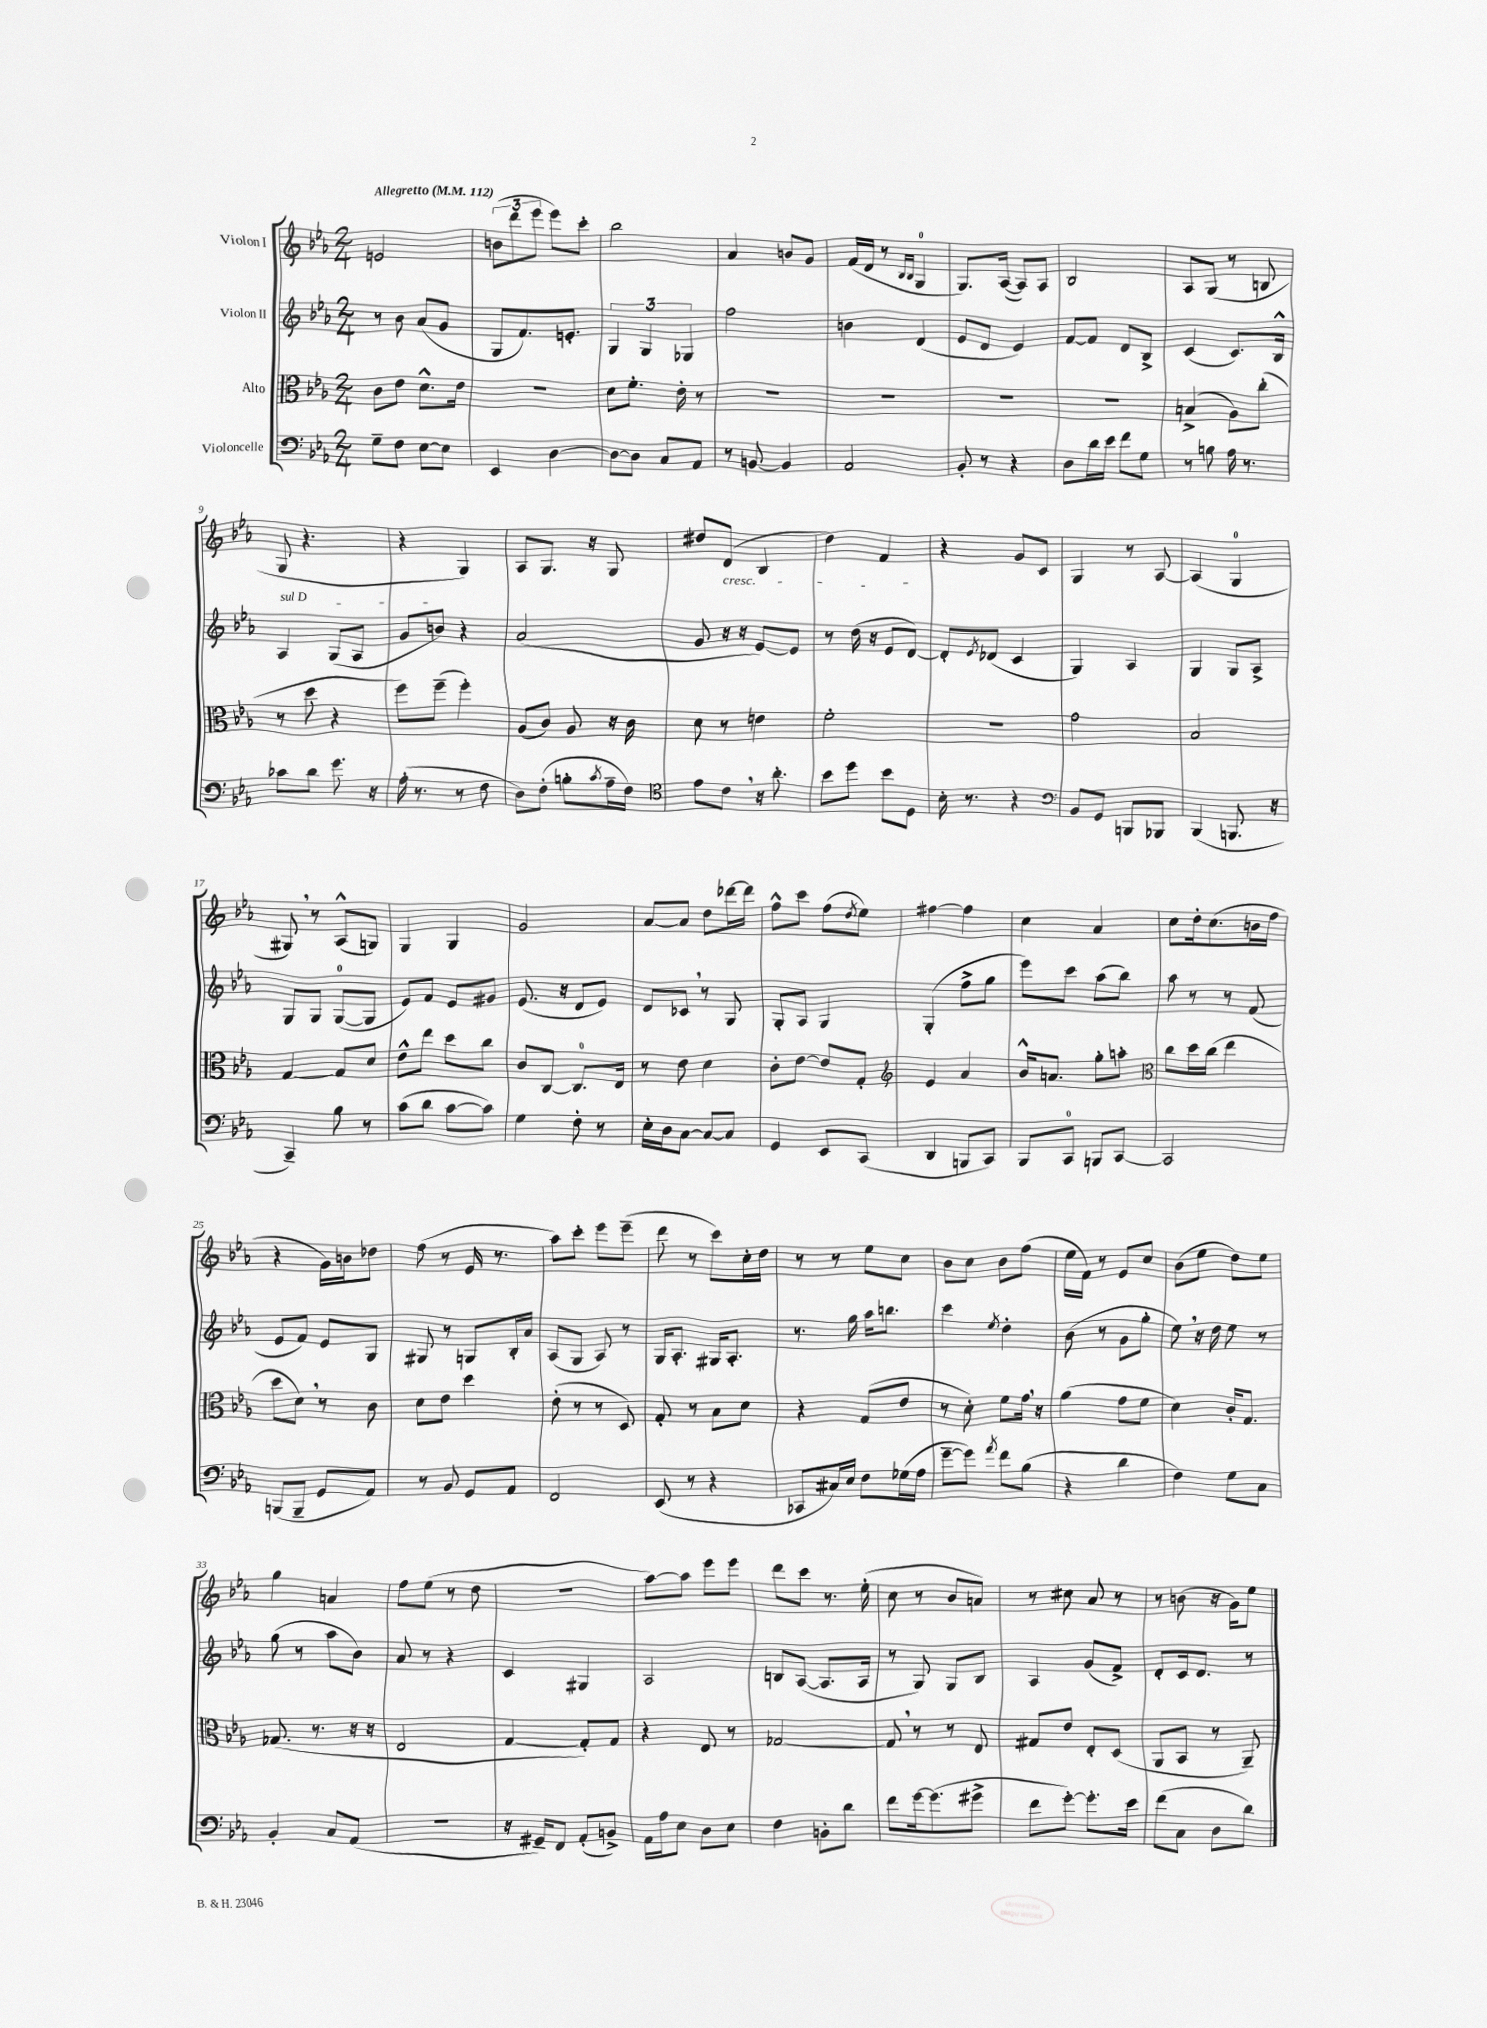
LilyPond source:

<<
\new StaffGroup <<
\new Staff = "s0" \with { instrumentName = "Violon I" } {
    \clef treble \key ees \major \numericTimeSignature \time 2/4 \tempo "Allegretto" 4 = 112
    e'2 |
    \tuplet 3/2 { b'8( d'''8 ees'''8 } ees'''8) c'''8-. |
    bes''2 |
    aes'4 b'8 g'8 |
    f'16( d'16 r8 \grace { bes16 bes16 } g4-0 |
    g8.) aes16~( aes8) aes8 |
    bes2 |
    aes8 g8( r8 b8 |
    g8 r4. |
    r4 g4) |
    aes8 g8. r16 g8 |
    dis''8 d'8\cresc( bes4 |
    d''4) f'4\! |
    r4 g'8 c'8 |
    g4 r8 aes8~ |
    aes4( g4-0 |
    gis8) \breathe r8 aes8-^( g8) |
    g4 g4 |
    g'2 |
    aes'8~ aes'8 d''8 des'''16~ des'''16 |
    f''8-^ c'''8 f''8( \acciaccatura { d''8 } ees''8) |
    fis''4~ fis''4 |
    c''4 aes'4 |
    c''8 d''16-. c''8.( b'16 f''16 |
    r4 g'16) b'16 des''8 |
    f''8( r8 ees'16 r8. |
    aes''8) c'''8-. ees'''8 ees'''8--( |
    d'''8 r8 c'''8) c''16-. d''16 |
    r8 r8 ees''8 c''8 |
    bes'8 c''8 bes'8 f''8( |
    ees''16 f'16) r8 ees'8 c''8 |
    bes'8( ees''8 d''8) ees''8 |
    g''4 a'4 |
    f''8 ees''8( r8 d''8 |
    R2 |
    aes''8~) aes''8 ees'''8 ees'''8 |
    d'''8 c'''8 r8. ees''16-.( |
    c''8 r8 bes'8 a'8) |
    r8 cis''8 aes'8 r8 |
    r8 b'8( r16 g'16) ees''8 \bar "|." |
}
\new Staff = "s1" \with { instrumentName = "Violon II" } {
    \clef treble \key ees \major \numericTimeSignature \time 2/4
    r8 bes'8 aes'8( g'8 |
    g8 f'8.) e'8.-. |
    \tuplet 3/2 { g4 g4 ges4 } |
    f''2 |
    b'4 d'4( |
    ees'8 d'8 ees'4) |
    f'8~ f'8 d'8 bes8-> |
    c'4( c'8.) bes16-^ |
    \once \override TextSpanner.bound-details.left.text = \markup { \italic "sul D" } aes4\startTextSpan g8( aes8 |
    g'8 b'8\stopTextSpan) r4 |
    aes'2( |
    g'8 r16 r16 ees'8~) ees'8 |
    r8 d''16( r16 ees'8 d'8~) |
    d'8-. \acciaccatura { ees'8 } des'8( c'4 |
    g4) aes4 |
    g4 g8 aes8-> |
    g8 g8 g8-0~( g8 |
    ees'8) f'8 ees'8 gis'8 |
    ees'8.( r16 d'8 ees'8) |
    d'8 ces'8 \breathe r8 g8 |
    g8-. aes8 g4 |
    g4-.( f''8-> g''8 |
    ees'''8) c'''8 aes''8( bes''8) |
    aes''8 r8 r8 f'8( |
    ees'8 f'8) ees'8 g8 |
    gis8 r8 g8 bes16-. aes'16 |
    aes8( g8 aes8) r8 |
    g16 aes8.-. gis16 aes8.-. |
    r8. g''16 aes''16 b''8. |
    c'''4 \acciaccatura { ees''8 } d''4-. |
    bes'8( r8 g'8 g''8-. |
    ees''8) \breathe r16 d''16 ees''8 r8 |
    g''8( r8 aes''8 bes'8) |
    aes'8 r8 r4 |
    c'4 gis4 |
    aes2 |
    b8 aes8~( aes8. aes16 |
    r8 g8) g8 bes8 |
    aes4 g'8( f'8->) |
    d'8-. c'16 d'8. r8 \bar "|." |
}
\new Staff = "s2" \with { instrumentName = "Alto" } {
    \clef alto \key ees \major \numericTimeSignature \time 2/4
    c'8 ees'8 d'8.-^ ees'16 |
    r2 |
    d'8 f'8.-. ees'16-. r8 |
    R2 |
    R2 |
    R2 |
    R2 |
    b4->( aes8) c''8-.( |
    r8 d''8 r4 |
    f''8) f''8--( f''4-.) |
    aes8( c'8) aes8 r16 c'16 |
    d'8 r8 e'4 |
    f'2-. |
    R2 |
    g'2 |
    bes2 |
    g4~ g8 d'8 |
    ees'8-^ ees''8 d''8 c''8 |
    c'8 c8~ c8.-0 ees16 |
    r8 ees'8 d'4 |
    c'8-. ees'8~ ees'8 g8-. |
    \clef treble ees'4 aes'4 |
    bes'16-^ a'8. g''8-. a''8-. |
    \clef alto c''8 d''16 c''16( ees''4 |
    d''8 d'8) \breathe r8 c'8 |
    d'8 ees'8 d''4 |
    ees'8-.( r8 r8 d8) |
    g8-. r8 bes8 d'8 |
    r4 g8( ees'8 |
    r8 d'8-.) f'8 g'16 \breathe r16 |
    aes'4( g'8 f'8 |
    d'4) c'16-. g8. |
    ges8.( r8. r16 r16 |
    ees2 |
    g4~ g8-.) g8 |
    r4 ees8 r8 |
    ges2~ |
    ges8 \breathe r8 r8 ees8 |
    gis8 ees'8 ees8-. d8( |
    aes,8 bes,8 r8 aes,8--) \bar "|." |
}
\new Staff = "s3" \with { instrumentName = "Violoncelle" } {
    \clef bass \key ees \major \numericTimeSignature \time 2/4
    g8-- f8 ees8~ ees8 |
    ees,4 d4~ |
    d8~ d8 c8 aes,8 |
    r8 b,8~ b,4 |
    aes,2 |
    bes,8-. r8 r4 |
    d8 d'16 ees'16 f'8 g8 |
    r8 b8 aes16 r8. |
    ces'8 d'8 g'8. r16 |
    aes16-.( r8. r8 f8 |
    d8) f8-.( b8-. \acciaccatura { c'8 } aes16-- f16) |
    \clef tenor ees'8 c'8 \breathe r16 aes'8.-. |
    bes'8 d''8 bes'8 d8 |
    bes16-. r8. r4 |
    \clef bass bes,8 g,8 b,,8 bes,,8 |
    bes,,4( b,,8. r16 |
    c,4--) bes8 r8 |
    c'8( d'8 c'8~ c'8) |
    g4 f8-. r8 |
    ees16-. d16 c8~ c8~ c8 |
    g,4 ees,8 c,8( |
    d,4 b,,8 c,8) |
    bes,,8 c,8-0 b,,8 c,8~ |
    c,2 |
    b,,8( b,,8-- g,8 aes,8) |
    r8 bes,8 g,8 aes,8 |
    f,2 |
    ees,8( r8 r4 |
    ces,8 cis16) ees16 f8 ges16( aes16 |
    g'8~-- g'8) \acciaccatura { aes'8 } f'8 bes8( |
    r4 d'4 |
    f4) g8 c8 |
    bes,4-. c8 aes,8( |
    r2 |
    r16 gis,16--) f,8 aes,8-.( b,8->) |
    aes,16 aes16 ees8 d8 ees8 |
    f4 b,8-. d'8 |
    f'8 g'16~ g'8.( gis'8-> |
    f'8 g'8~-.) g'8.-. ees'16 |
    f'8( c8 d8 d'8) \bar "|." |
}
>>
>>
